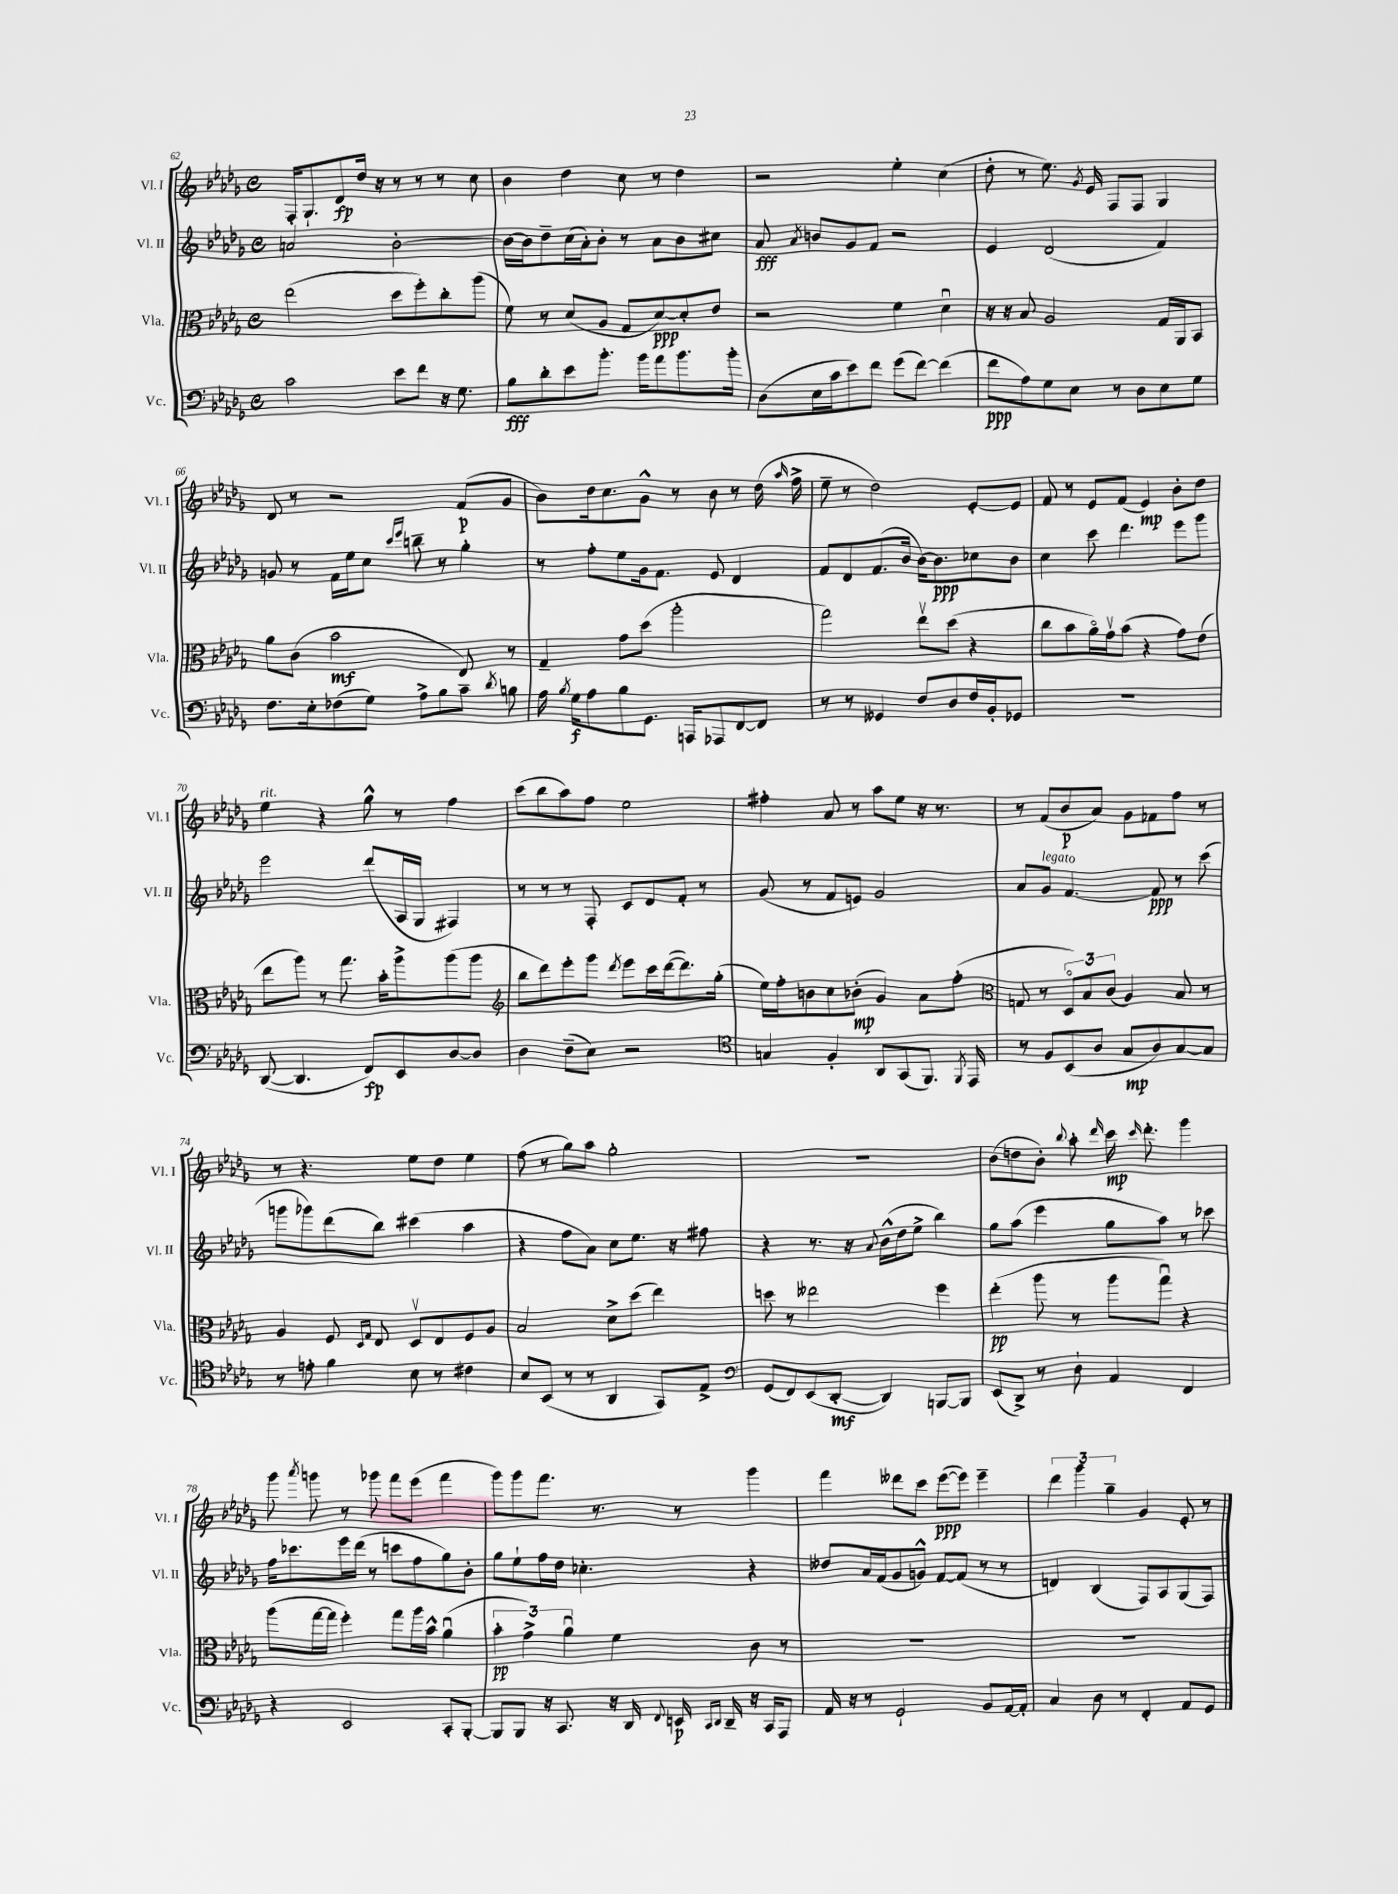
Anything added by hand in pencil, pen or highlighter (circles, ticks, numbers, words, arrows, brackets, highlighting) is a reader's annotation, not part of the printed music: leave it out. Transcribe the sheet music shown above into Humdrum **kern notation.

**kern	**kern	**kern	**kern
*staff4	*staff3	*staff2	*staff1
*clefF4	*clefC3	*clefG2	*clefG2
*k[b-e-a-d-g-]	*k[b-e-a-d-g-]	*k[b-e-a-d-g-]	*k[b-e-a-d-g-]
*M4/4	*M4/4	*M4/4	*M4/4
*met(c)	*met(c)	*met(c)	*met(c)
2c\	(2ee-\	2a/	16F'/LK
.	.	.	8.G-`/
.	.	.	8d-/
.	.	.	16dd-/Jk
.	.	.	16r
8e-\L	8dd-\L	[2b-'\	8r
8f\J	8ff'\)	.	8r
16r	8cc'\	.	8r
8.G-\	.	.	.
.	(8aa-\J	.	8cc\
=	=	=	=
8B-\L	8f\)	16b-\_LL	4b-\
.	.	16b-\]J	.
8d-'\	8r	8dd-~\	.
8e-\	(8d-/L	(16cc\L	4dd-\
.	.	16a-'\J)	.
8.b-'\J	8A-/J	8b-'\J	.
.	8G-/L	8r	8cc\
16b-\LK	.	.	.
8a-\	[8d-/)	8a-\L	8r
8.b-\	8d-'/]	8b-\	4dd-\
.	8e-/J	8cc#\J	.
16b-'\Jk	.	.	.
=	=	=	=
(8D-\L	2r	8a-/	2r
.	.	8qa-/	.
16E-\L	.	8b/L	.
16c\J	.	.	.
8e-\)	.	8g-/	.
8f\J	.	8f/J	.
(8g-\L	4f\	2r	4ee-'\
[8f\J)	.	.	.
(4f\]	4d-u\	.	(4cc\
=	=	=	=
8f\L	16r	4e-/	8dd-'\
.	16r	.	.
8A-\)	8B-/	.	8r
8G-\	2A-/	(2d-/	8.ee-\)
8E-\J	.	.	.
.	.	.	8qg-/
.	.	.	16e-/
8r	.	.	8F/L
8D-\L	.	.	8F/J
8E-\	16G-/LL	4f/)	4G-/
.	16AA-/J	.	.
8G-\J	8BB-/J	.	.
=	=	=	=
8.F\L	8a-\L	8g/	8d-/
.	(8c\J	8r	8r
16E-'\k	.	.	.
(8F-\	2b-\	16f\LL	2r
.	.	16ee-\J	.
8G-\J)	.	8cc\J	.
.	.	16qqccc/LL	.
.	.	16qqeee-/JJ	.
8A-^\L	.	8bb~\	.
8B-\	.	8r	.
8c~\J	8E-/)	4gg-'\	(8f/L
8qd-/	.	.	.
8B\	8r	.	8g-/J
=	=	=	=
16A-\	4G-~/	8r	8b-\L)
8qB-/	.	.	.
16G-\LK	.	.	.
8A-\	.	8ff'\L	16dd-\k
.	.	.	8.cc\
8B-\	8g-\L	8ee-\	.
8.GG-\J	(8dd-\J	16g-\k	8g-^^\J
.	.	8.f\J	.
.	2aa-'\	.	8r
16AAA/LK	.	.	.
8AAA-/	.	8e-/	8b-\
[8FF/	.	4d-/	8r
8FF/]J	.	.	(16dd-\
.	.	.	16qqaa-/
.	.	.	16ff^\
=	=	=	=
8r	2gg-\)	8f/L	8ee-~\
8r	.	8d-/	8r
4GG--/	.	(8.f/	2dd-\)
.	.	16b-/Jk	.
8F/L	8ee-v\L	[16b-\LK)	.
.	.	8.b-\]	.
8D-/	(8dd-\J	.	.
16F/L	4r	8cc-\	[8e-'/L
16BB-'/J	.	.	.
8GG-/J	.	8b-\J	8e-/]J
=	=	=	=
1r	8cc\L	4cc\	8f/
.	8b-\	.	8r
.	16a-o\L)	8ccc\	8e-/L
.	16g-v\J	.	.
.	(8b-\J	4.ddd-\	(8f/J
.	4r	.	4e-/)
.	8g-\L)	8eee-\L	8b-'\L
.	(8e-\J	8ggg-\J	8dd-\J
=	=	=	=
([8DD-/	8ee-\L	2eee-\	4ee-\
4.DD-/]	8aa-\J)	.	.
.	8r	.	4r
.	8.gg-\	.	.
8FF/L)	.	(8ddd-/L	8gg-^^\
.	16b-'\LK	.	.
8EE-/	8aa-^\	16A-/L	8r
.	.	16G-/JJ	.
[8D-/	(8aa-\	4F#/)	4ff\
8D-/]J	8aa-\J	.	.
=	=	=	=
*	*clefG2	*	*
4D-\	8bb-\L	8r	(8ccc\L
.	8ddd-\)	8r	8bb-\
(8F~\L	8eee-'\	8r	8aa-\)
8E-\J)	8ggg-\J	8F'/	8ff\J
.	8qddd-/	.	.
2r	8eee-\L	8c/L	2ee-\
.	16ccc\L	8d-/	.
.	([16ddd-\J	.	.
.	8.ddd-\])	8f'/J	.
.	.	8r	.
.	(16gg-'\Jk	.	.
=	=	=	=
*clefC4	*	*	*
4G/	16ee-\LL)	(8g-/	4ff#'\
.	16ff'\J	.	.
.	8b\	8r	.
4F'/	8cc\	8f/L	8a-/
.	(8b-'\J	8e/J)	8r
8AA-/L	4g-/)	2g-/	8aa-\L
(8GG-/	.	.	8ee-\J
8.FF/J)	8a-\L	.	16r
.	.	.	8.r
.	(8ff'\J	.	.
8qFF/	.	.	.
16EE-/	.	.	.
=	=	=	=
*	*clefC3	*	*
8r	8G/	8a-/L	8r
8F/L	8r	8g-/J	(8f/L
(8BB-/	12D-o/L)	[4.f/	8b-/
.	12B-/	.	.
8A-/J	.	.	8a-/J)
.	(12c/J	.	.
8G-/L	4A-/)	.	8g-\L
8A-/)	.	8f/]	8f-\
[8G-/	8B-/	8r	8ff\J
8G-/]J	8r	(8ccc\	8r
=	=	=	=
8r	4A-/	8ggg\L	8r
8e'\	.	8ggg-\)	4.r
4f\	8F/	(8ddd-\	.
.	16qqD-/LL	.	.
.	16qqG-/JJ	.	.
.	8E-/	8bb-\J)	.
8B-\	8D-v/L	(4ccc#\	8ee-\L
8r	8E-/	.	8dd-\J
4c#\	8F/	4aa-\	4ee-\
.	8A-/J	.	.
=	=	=	=
8B-/L	2B-/	4r	(8ff\
(8BB-/J	.	.	8r
8r	.	8ff\L	8gg-\L)
8r	.	8a-\J)	8aa-\J
4AA-/	8d-^\L	8cc\L	2gg-'\
.	(8dd-\J	8.ee-\J	.
8GG-/L)	4ee-\)	.	.
.	.	16r	.
8E-^/J	.	8ff#\	.
=	=	=	=
*clefF4	*	*	*
(8GG-/L	8dd\	4r	1r
8FF/)	8r	.	.
(8EE-/	2ee--\	8.r	.
[8DD-'/J	.	.	.
.	.	16r	.
.	.	8qqa-/	.
4DD-/])	.	(16b-^^\LL	.
.	.	16dd-\J	.
.	.	8ee-^\J	.
[8BBB/L	4ff\	4bb-\)	.
8BBB/]J	.	.	.
=	=	=	=
(8EE-/L	(4ee-'\	8gg-\L	(8b-\L
8DD-^/J)	.	(8aa-\J	8dd\
8r	8aa-\	4eee-\	8b-'\J)
.	.	.	8qqbb-/
8D-`\	8r	.	8aa-'\
.	.	.	16qqddd-/
4AA-/	8aa-\L	8gg-\L	16ccc\
.	.	.	16qqccc/
.	.	.	8.ddd-'\
.	8gg-u\J)	8aa-\J)	.
4FF/	4r	8r	4ggg-\
.	.	8ccc-\	.
=	=	=	=
4r	(8aa-\L	16ff\LK	8ggg-\
.	.	8.ccc-\	.
.	.	.	8qaaa-/
.	[16gg-\L	.	8ggg\
.	16gg-\]JJ	.	.
2EE-/	4ff'\)	16eee-\L	8r
.	.	(16ddd-\JJ	.
.	.	8r	8ggg-\
.	8gg-\L	8ccc\L	8fff\L
.	16aa-\L	8ff\	(8eee-\J
.	16b-^^\JJ	.	.
8CC'/L	(4a-u\	8gg-\)	4fff\
[8BBB-'/J	.	8b-'\J	.
=	=	=	=
8BBB-/]L	6b-'\	8gg-\L	8ggg-\L)
8BBB-/J	.	8ee-`\	8ggg-\
.	6g-^\)	.	.
16r	.	16ff\L	8.fff\J
8.CC/	.	16dd-\JJ	.
.	6a-u\	.	.
.	.	4.cc-'\	.
.	.	.	8.r
16r	4f\	.	.
16DD-/	.	.	.
8qqFF/	.	.	.
16EE/	.	.	8r
16qqCC/LL	.	.	.
16qqDD-/JJ	.	.	.
16DD-~/	.	.	.
16r	8c\	4r	4ggg-\
16CC/LK	.	.	.
8AAA-/J	8r	.	.
=	=	=	=
16AA-/	1r	8dd--/L	4fff\
16r	.	.	.
8r	.	16a-/L	.
.	.	(16f/J	.
2GG-`/	.	8g-/	8ddd--\L
.	.	8g^^/J)	8ccc\J
.	.	[8f/L	([8eee-\L
.	.	(8f/]J	8eee-\]J)
8BB-/L	.	8r	4eee-~\
[16AA-/L	.	8r	.
16AA-'/]JJ	.	.	.
=	=	=	=
4C/	1r	4d/)	6ddd-\
.	.	.	6ggg-\
8D-\	.	(4B-/	.
.	.	.	6gg-~\
8r	.	.	.
4FF'/	.	8F/L)	4g-/
.	.	8A-/	.
8AA-/L	.	(8G-/	8e-'/
8GG-/J	.	8F/J)	8r
==	==	==	==
*-	*-	*-	*-
